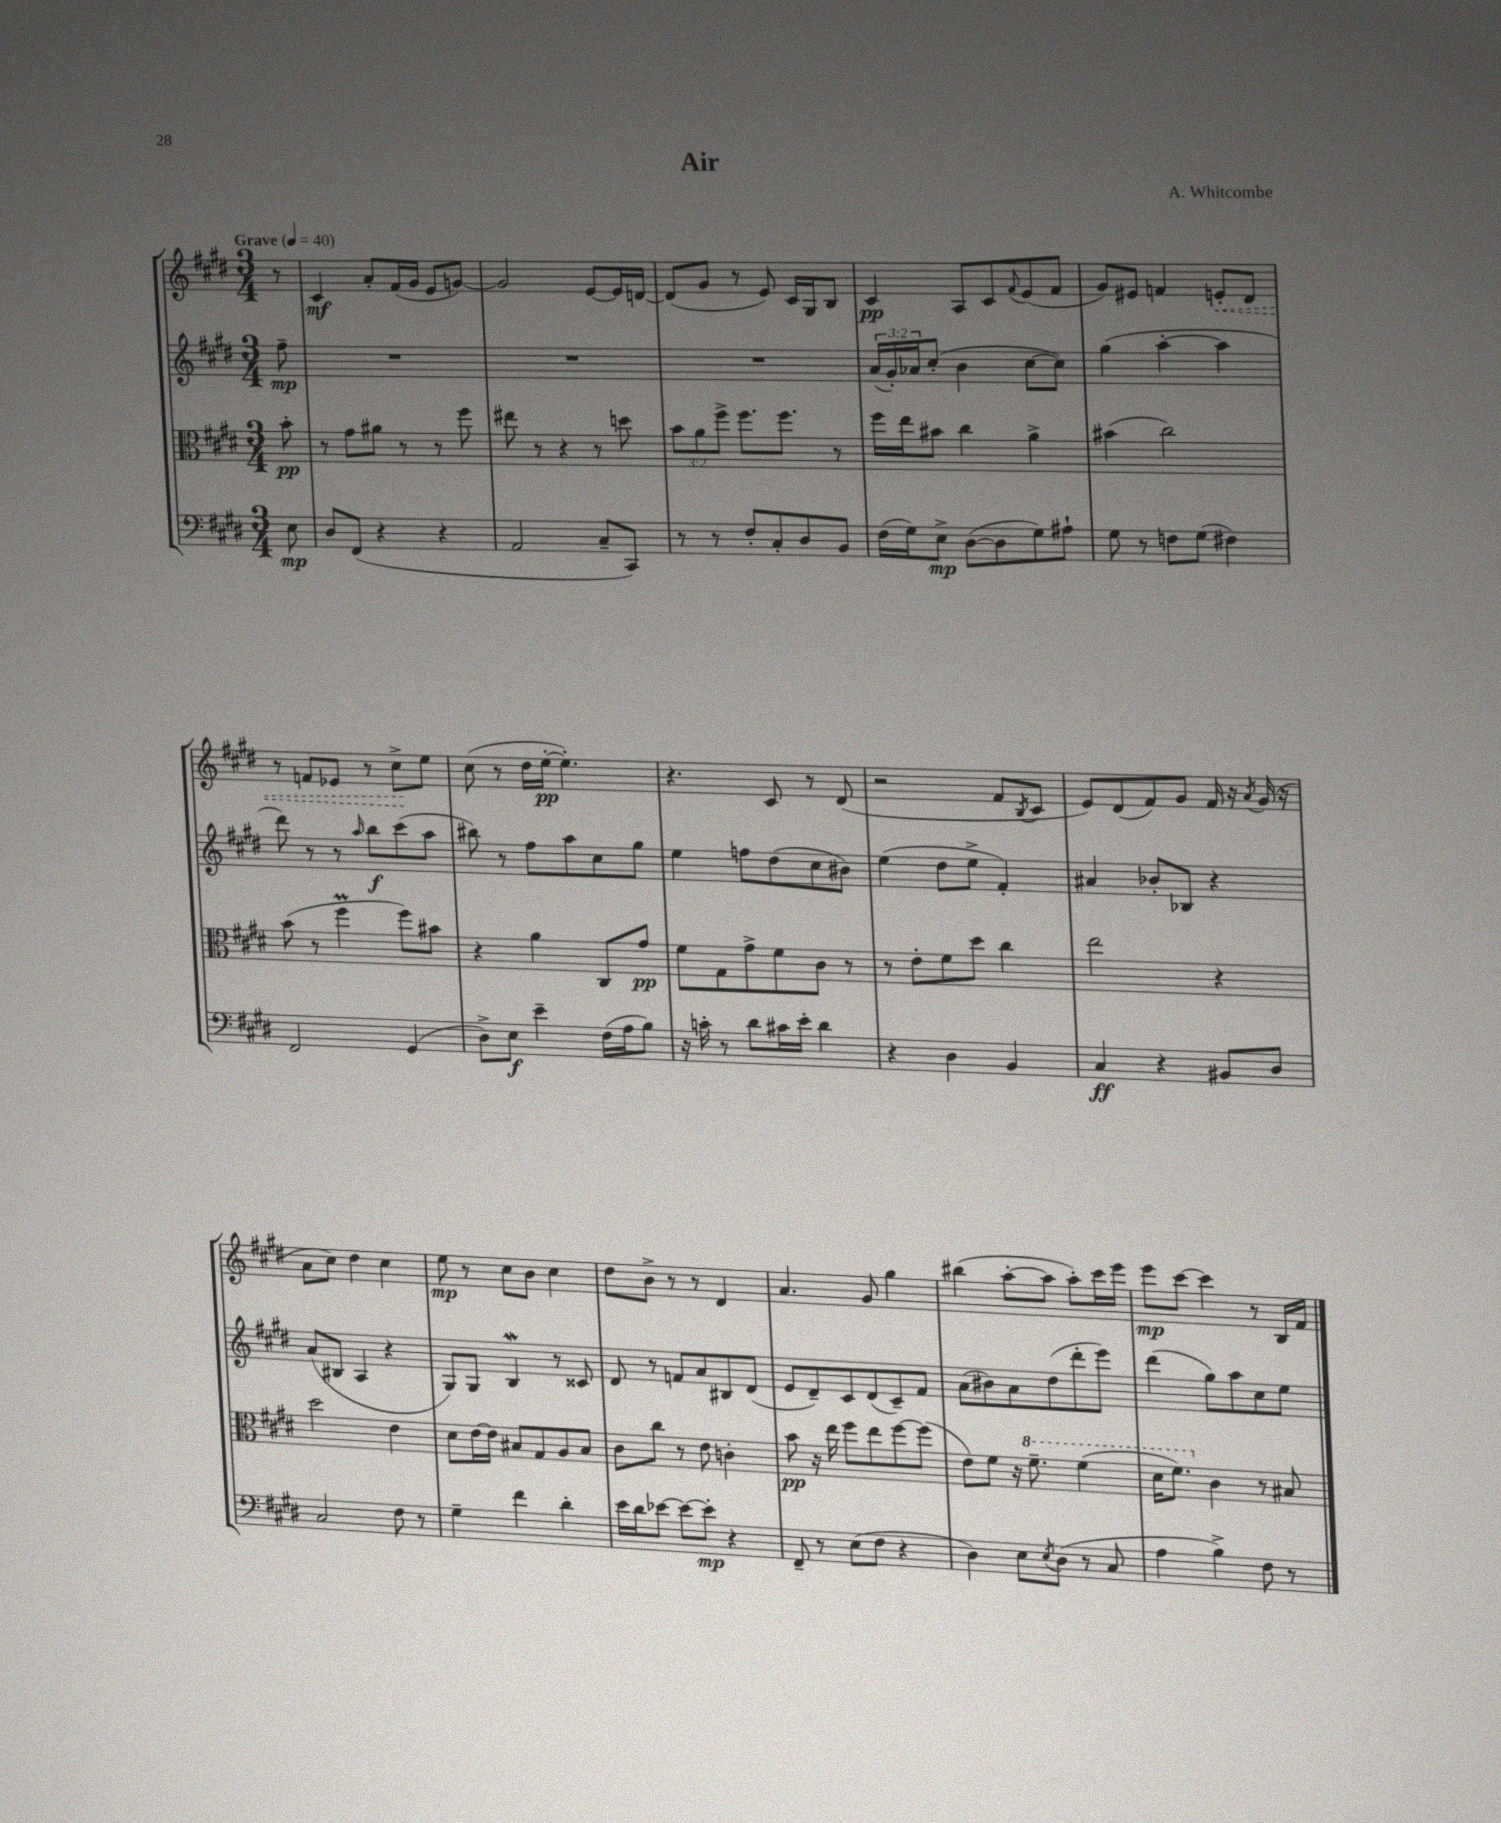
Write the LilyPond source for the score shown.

\header { title = "Air" composer = "A. Whitcombe" }
<<
\new StaffGroup <<
\new Staff = "s0" {
    \clef treble \key e \major \numericTimeSignature \time 3/4 \partial 8 \tempo "Grave" 4 = 40
    r8 |
    cis'4\mf a'8-. fis'16( gis'16 e'8 g'8~) |
    g'2 e'8~ e'16 d'16~ |
    d'8( gis'8 r8 e'8) cis'16 gis16 b8 |
    cis'4\pp a8 cis'8 \appoggiatura { fis'8 } e'8( fis'8 |
    gis'8) eis'8 f'4 \once \override Hairpin.style = #'dashed-line e'8-.\< dis'8 |
    r8 f'8 ees'8 r8 cis''8->\! e''8 |
    cis''8( r8 dis''16 e''16~-.\pp e''4.-.) |
    r4. cis'8 r8 dis'8( |
    r2 fis'8 \acciaccatura { b8 } cis'8 |
    e'8) dis'8( fis'8) gis'8 fis'16 r16 \acciaccatura { a'8 } gis'16( r16 |
    a'8 cis''8) dis''4 cis''4 |
    e''8\mp r8 cis''8 b'8 cis''4 |
    dis''8 b'8-> r8 r8 dis'4 |
    a'4. gis'8 gis''4 |
    bis''4( a''8~-. a''8 a''8-.) cis'''16 e'''16 |
    e'''8\mp cis'''8~ cis'''4 r8 b16 fis'16 \bar "|." |
}
\new Staff = "s1" {
    \clef treble \key e \major \numericTimeSignature \time 3/4 \override Staff.TupletNumber.text = #tuplet-number::calc-fraction-text \partial 8
    fis''8--\mp |
    R2. |
    R2. |
    R2. |
    \tuplet 3/2 { a'16( gis'16-.) aes'16 } cis''8-.( b'4 cis''8~ cis''8) |
    gis''4( a''4~-. a''4 |
    dis'''8) r8 r8 \grace { a''16 } b''8\f cis'''8( a''8 |
    bis''8) r8 fis''8 a''8 cis''8 gis''8 |
    e''4 f''8 dis''8( cis''8 bis'8) |
    e''4( dis''8 e''8-> fis'4-.) |
    ais'4 bes'8-. bes8 r4 |
    a'8( bis8 a4 r4 |
    gis8) gis8 b4\mordent r8 cisis'8 |
    dis'8 r8 f'8 a'8 bis8 dis'8( |
    e'8 dis'8--) cis'8 dis'8( cis'8--) fis'8 |
    a'8( bis'8) a'8 dis''8( dis'''8-. e'''8) |
    dis'''4( gis''8) a''8 cis''8 e''8 \bar "|." |
}
\new Staff = "s2" {
    \clef alto \key e \major \numericTimeSignature \time 3/4 \override Staff.TupletNumber.text = #tuplet-number::calc-fraction-text \partial 8
    b'8-.\pp |
    r8 gis'8 ais'8 r8 r8 fis''8 |
    eis''8 r8 r4 r8 d''8 |
    \tuplet 3/2 { b'8 a'8 fis''8-> } fis''8. fis''8. r8 |
    fis''16 e''16 bis'8 cis''4 a'4-> |
    bis'4( cis''2) |
    b'8( r8 fis''4\prall fis''8) bis'8 |
    r4 a'4 cis8 gis'8\pp |
    fis'8 gis8 gis'8-> fis'8 cis'8 r8 |
    r8 e'8-. fis'8 dis''8 cis''4 |
    e''2 r4 |
    dis''2 e'4 |
    dis'8 e'16~ e'16 bis8 gis8 a8 bis8 |
    cis'8 cis''8 r8 e'8 c'4-. |
    b'8\pp r16 e''16 fis''8 e''8 fis''8~ fis''8( |
    e'8) fis'8 r16 \ottava #1 fis''8.-- fis''4( |
    dis''16 fis''8.) \ottava #0 cis'4 r8 bis8 \bar "|." |
}
\new Staff = "s3" {
    \clef bass \key e \major \numericTimeSignature \time 3/4 \partial 8
    e8\mp |
    dis8 fis,8( r4 r4 |
    a,2 cis8-- cis,8) |
    r8 r8 fis8-. cis8-. dis8 b,8 |
    fis16( gis16) e8->\mp dis8~( dis8 gis8) ais8-! |
    gis8 r8 f8 gis8( fis4) |
    fis,2 gis,4( |
    dis8->) e8\f e'4-- fis16( a16 b8) |
    r16 c'16-. r8 dis'8 cis'16 e'16-. dis'4 |
    r4 dis4 b,4 |
    cis4\ff r4 bis,8 dis8 |
    cis2 fis8 r8 |
    gis4-- fis'4 dis'4-. |
    e'16 dis'16 ees'8~ ees'8~ ees'8-.\mp r4 |
    fis,8-- r8 e8( fis8 r4 |
    dis4) e8 \acciaccatura { e8 } dis8( r8 cis8 |
    a4 b4->) fis8 r8 \bar "|." |
}
>>
>>
\layout { \context { \Score \remove "Bar_number_engraver" } }
